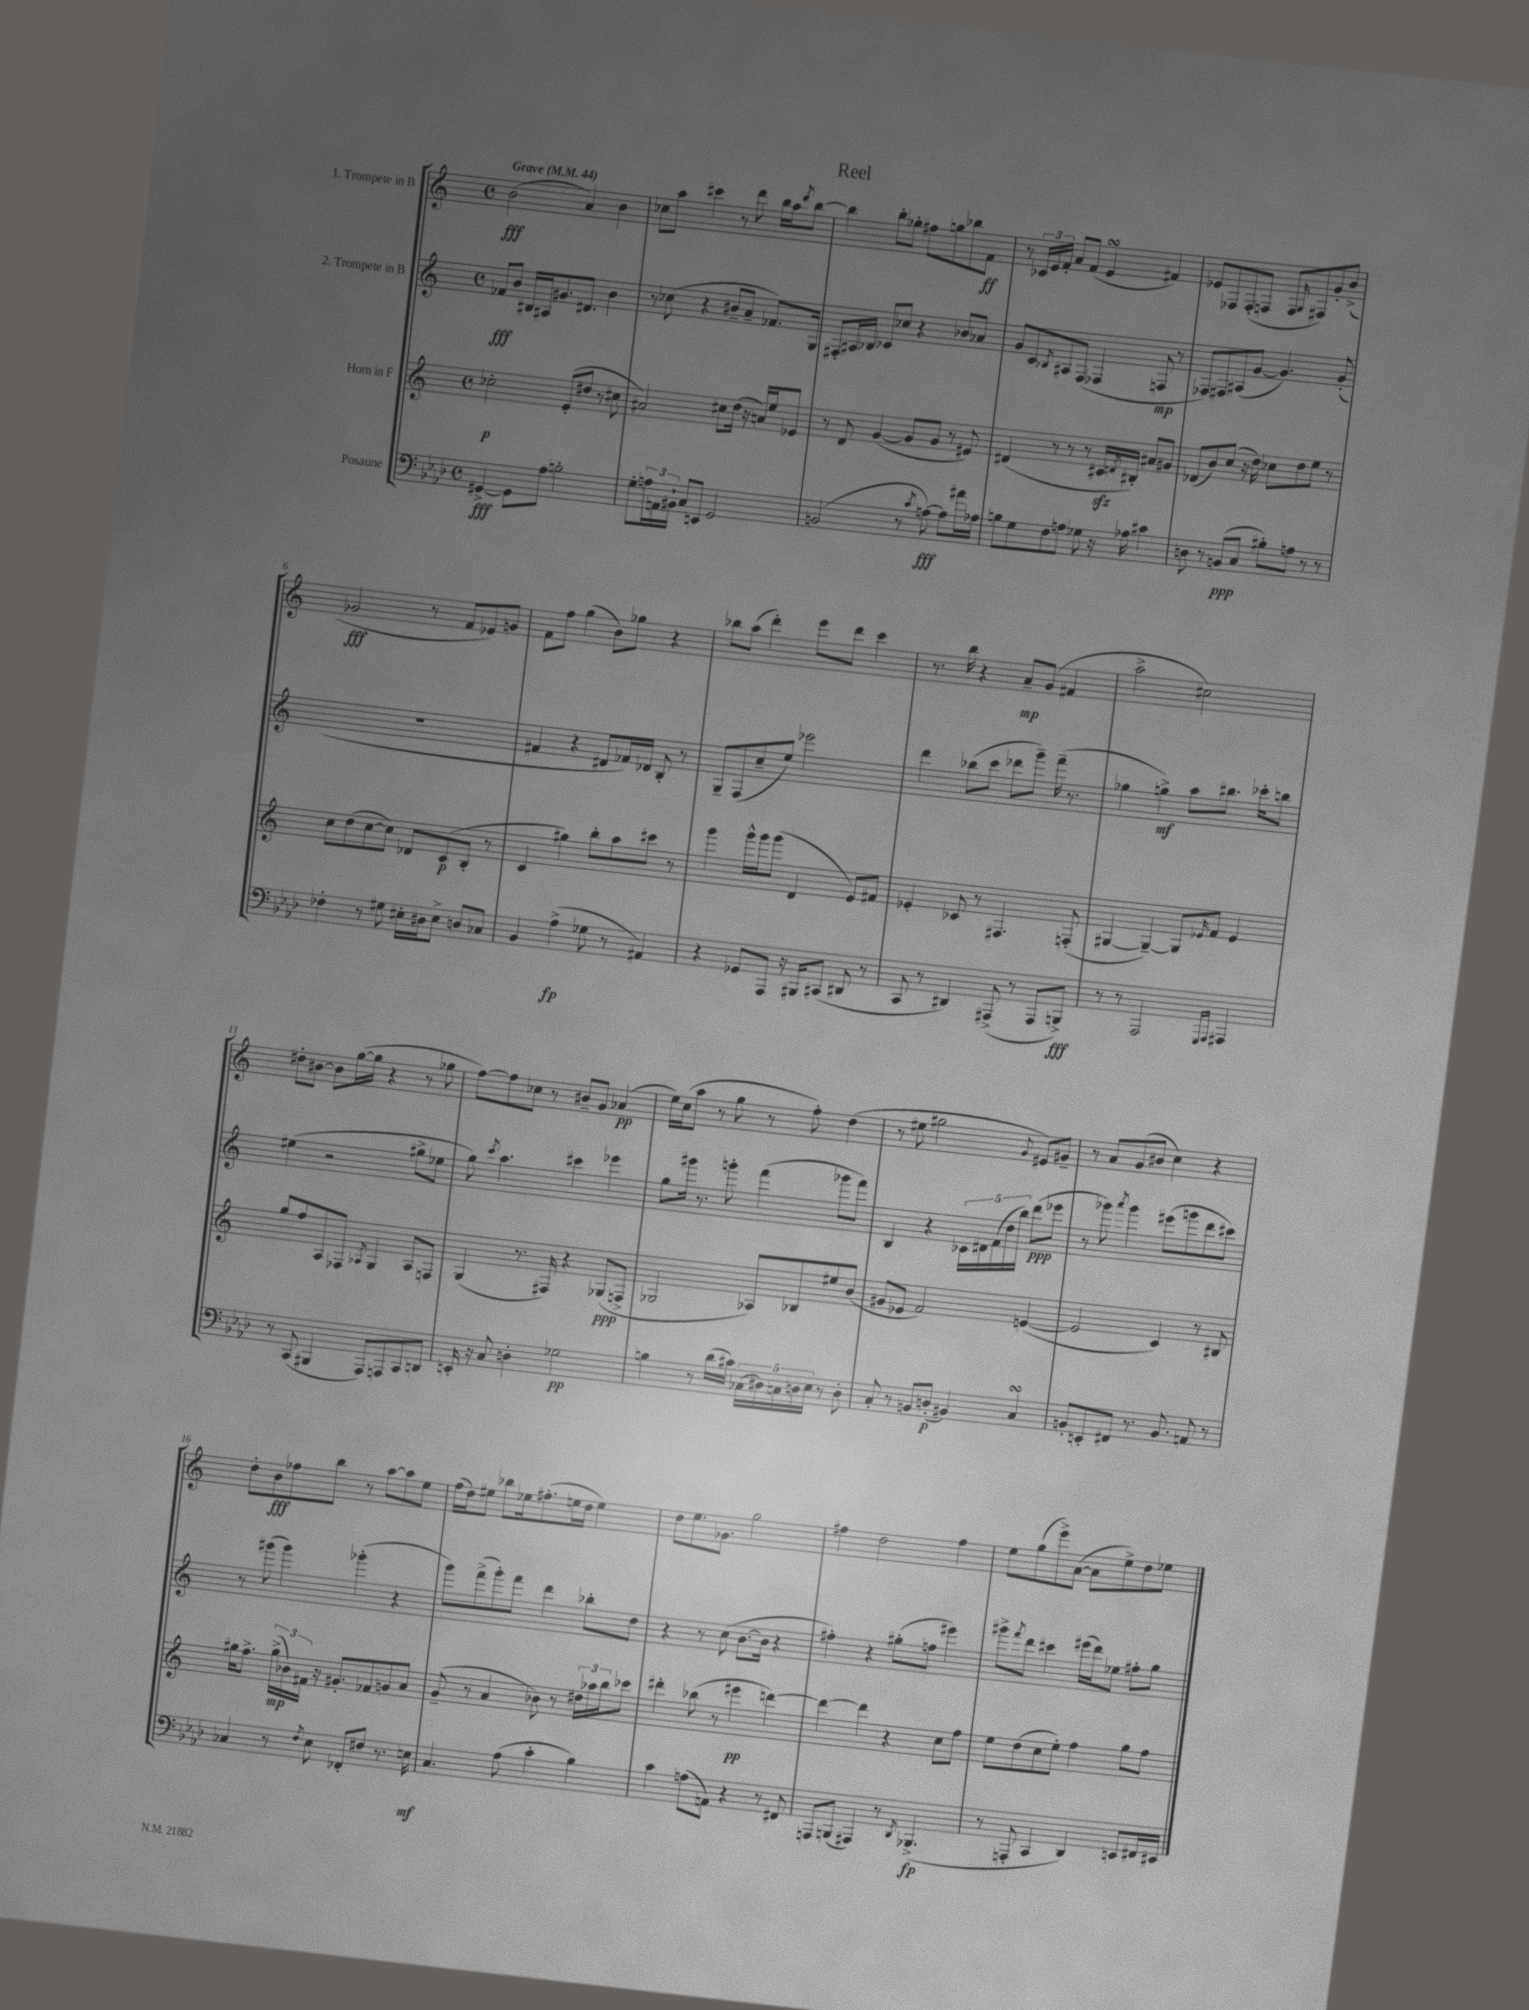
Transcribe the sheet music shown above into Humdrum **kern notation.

**kern	**kern	**kern	**kern
*staff4	*staff3	*staff2	*staff1
*clefF4	*clefG2	*clefG2	*clefG2
*k[b-e-a-d-]	*k[]	*k[]	*k[]
*M4/4	*M4/4	*M4/4	*M4/4
*met(c)	*met(c)	*met(c)	*met(c)
*MM44	*MM44	*MM44	*MM44
[4GG#^	2cc-'	8f-	(2b
.	.	8b	.
8GG#]	.	16B#	.
.	.	16A#	.
8A-	.	8.g#	.
2B'	(8e'	.	4a)
.	.	8.d#	.
.	8dd#	.	.
.	8r	4b	4b
.	8cc#	.	.
=	=	=	=
8G'	2a#)	8r	8cc-
24A	.	(8cc-	8aa
24AA	.	.	.
24BB#`	.	.	.
8C	.	4r	4ccc#
8EE	.	.	.
2GG	8cc#	8b#~	8r
.	(16dd	8a~	8ddd
.	16r	.	.
.	16a)	8.f-)	16bb
.	16ee	.	16aa
.	.	.	8qddd
.	8e-	.	[8bb
.	.	16G	.
=	=	=	=
(2BB	8r	8F#'	4bb]
.	8d	16A#	.
.	.	16B-	.
.	([4g	8c-	8bb'
.	.	8cc-	8gg-'
8r	8g]	4r	8ff#
8qc	.	.	.
[8A)	8g	.	8gg
8A]	8r	8b-	8bb-
16a#	8e#)	8a-	8f
16A-	.	.	.
=	=	=	=
8B	(4d#	8g	8r
8G	.	8c	24c-
.	.	.	24e
.	.	.	24f'
.	.	8qB-	.
8F	8r	8A#	8a
8A	8r	(8F	(8f
8G-	8r	4F-	4e
16r	16c#	.	.
.	8qd	.	.
16A-	16B#')	.	.
4c#	8a#	8F	4f#)
.	8g#	8r	.
=	=	=	=
8D	(8d-	8F-)	8e-
8r	8b)	8F#	8F-
(8BB	(8cc	(8A#	(8F-'
8C	16r	[8g	8F
.	16dd)	.	.
8B#')	8cc-	4.g])	8F
.	.	.	16qqG
8A	8dd	.	8F#)
8r	8ee	.	8g'
8r	8r	(8g'	(8b^
=	=	=	=
4F-'	8cc	1r	2g-
.	(8dd	.	.
8r	[8cc	.	.
8G#	8cc])	.	.
16E#'	8d-	.	8r
16D#	.	.	.
8E#^	(8c	.	8f
8D	8B'	.	8e-)
8C-	8r	.	8g
=	=	=	=
4BB-	4c	4f#	8f
.	.	.	8ff
(4A-^	4gg#)	4r	(4gg
8G-	8bb'	8d#	8b)
8r	8aa	16f-)	8gg-
.	.	16d-	.
4AA#)	8ccc#	8B'	4r
.	8r	8r	.
=	=	=	=
4r	4ggg	8G~	8bb-
.	.	(8F	(8aa
8GG-	16ggg^^	8cc~	4ddd')
.	16ggg	.	.
8AAA-	(8ggg	8ee)	.
16r	4d	2eee-	8eee
16BBB#	.	.	.
(8CC#	.	.	8ddd
8DD#	8e)	.	4ccc
8r	8f#	.	.
=	=	=	=
8CC	4e-'	4ddd	8.r
8r	.	.	.
.	.	.	16bb
4DD#)	8c-	(8bb-	4r
.	8r	8ccc	.
(8AAA#^	4.F#	8ddd-	8a~
8r	.	8ggg~)	(8g
8AAA#	.	(16fff~	4f#
.	.	8.r	.
8BBB^)	(8F'	.	.
=	=	=	=
8r	[4G#	4gg-	2aa^
8r	.	.	.
2AAA-	4G#~_)	4gg^)	.
.	8G#]	8aa	2cc#)
.	16qqe-	.	.
.	8f	8.bb#	.
16qqGGG	.	.	.
16qqAAA-	.	.	.
4AAA#	4e-	.	.
.	.	16ccc-'	.
.	.	8bb	.
=	=	=	=
8r	8gg	(4ee#	8dd#'
(8CC	8ff	.	[8b#
4BBB#	8A	2r	8b#]
.	8F-	.	([16gg
.	.	.	16gg]
.	8qA-	.	.
8AAA-)	4G	.	4r
8AAA	.	.	.
8CC	8A-	8gg#^	8r
8DD	8F	8ee-	8gg-
=	=	=	=
16EE'	(4G	8gg)	[8ff)
16r	.	.	.
.	.	8qccc	.
8C	.	4.aa	8ff]
4D'	8.r	.	8cc-
.	.	.	8r
.	16F#)	.	.
2G-	4r	4ccc#	8b#~
.	.	.	8g
.	(8G-	4eee-	(4a-
.	8F^	.	.
=	=	=	=
4B	2G-	8gg	16ee)
.	.	.	(16cc
.	.	16ggg#	8aa
.	.	8.r	.
8r	.	.	8r
(16d-	.	8ggg'	8gg
16c#)	.	.	.
(20C-	8A-)	(4fff	8r
20D#)	.	.	.
20C	.	.	.
.	8B-	.	8ff')
20D	.	.	.
20E-	.	.	.
8r	8ee#	8ggg-	(4dd
8D'	(8b	8fff)	.
=	=	=	=
8C'	8g#	4B	8r
8r	8e-	.	8ee#
8BB	2f)	4r	2gg#
(8D'	.	.	.
4BB#)	.	20c-	.
.	.	20d#	.
.	.	(20f	.
.	.	20dd	.
.	.	20bb)	.
.	.	.	8qqg
4C	([4e	(8ddd	8e#)
.	.	8eee-	8g#~
=	=	=	=
8BB'	2e]	8r	8r
8EE'	.	8ggg-)	8a
.	.	8qaaa	.
8FF#	.	4ggg-	(8g
8.r	.	.	8b#
.	4c)	(8eee#	4cc)
8.BB	.	.	.
.	.	8ggg	.
8AA	8r	8ddd	4r
8r	8B#	8ccc#)	.
=	=	=	=
4C-	16gg#	8r	8dd'
.	8.ff^	.	.
.	.	(8ggg#	8b
8r	(24gg#^	4ggg#)	8ff-
.	24b-)	.	.
.	24f#	.	.
8qF	.	.	.
8E-	16r	.	8bb
.	8.g#'	.	.
8FF-'	.	(4ggg-'	8r
8F#	8f-	.	[8aa
8.r	8g	4r	8aa]
.	8a	.	8ee
16E	.	.	.
=	=	=	=
4.C	(8g~	8ggg)	(16ff
.	.	.	16dd)
.	8r	(8fff^	8ee#
.	4a	8ggg')	8bb-
(8A-	.	8fff	16ee-
.	.	.	(8.ff#'
4c'	8b-)	4ddd	.
.	8r	.	16ee
.	.	.	16dd
4B-)	24dd#	8bb-'	4ee)
.	24aa-	.	.
.	24bb	.	.
.	8ccc-	8dd	.
=	=	=	=
4c	4ddd#'	4r	8dd
.	.	.	8.ee
(8A	(8bb-	8r	.
.	.	.	8.g-
8AA)	8r	(8cc	.
4r	4eee#	[8.b	2gg
.	.	16b]	.
8r	[4ddd)	4r	.
8FF#	.	.	.
=	=	=	=
8AAA	4ddd_	4ff#')	4ff#
(8BBB	.	.	.
4AAA#)	4ddd]	4r	2dd
8r	4r	(8gg#'	.
8qDD-	.	.	.
(4.BBB-^	.	8ff	.
.	8cc	4eee#)	4ff#
.	8ff	.	.
=	=	=	=
8r	8ee	8ggg#^	8ee
.	.	8qfff	.
8AAA'	(8dd	8ddd	(8gg
4CC	8cc	4ccc#	8eee^)
.	8ee')	.	([8a
4DD-)	4ff	(16eee#	8a]
.	.	16ddd)	.
.	.	8ee-	8ee^)
8EE	8gg	8ff#'	8dd
16FF#	8ff	8gg	8ee-
16EE#	.	.	.
==	==	==	==
*-	*-	*-	*-
